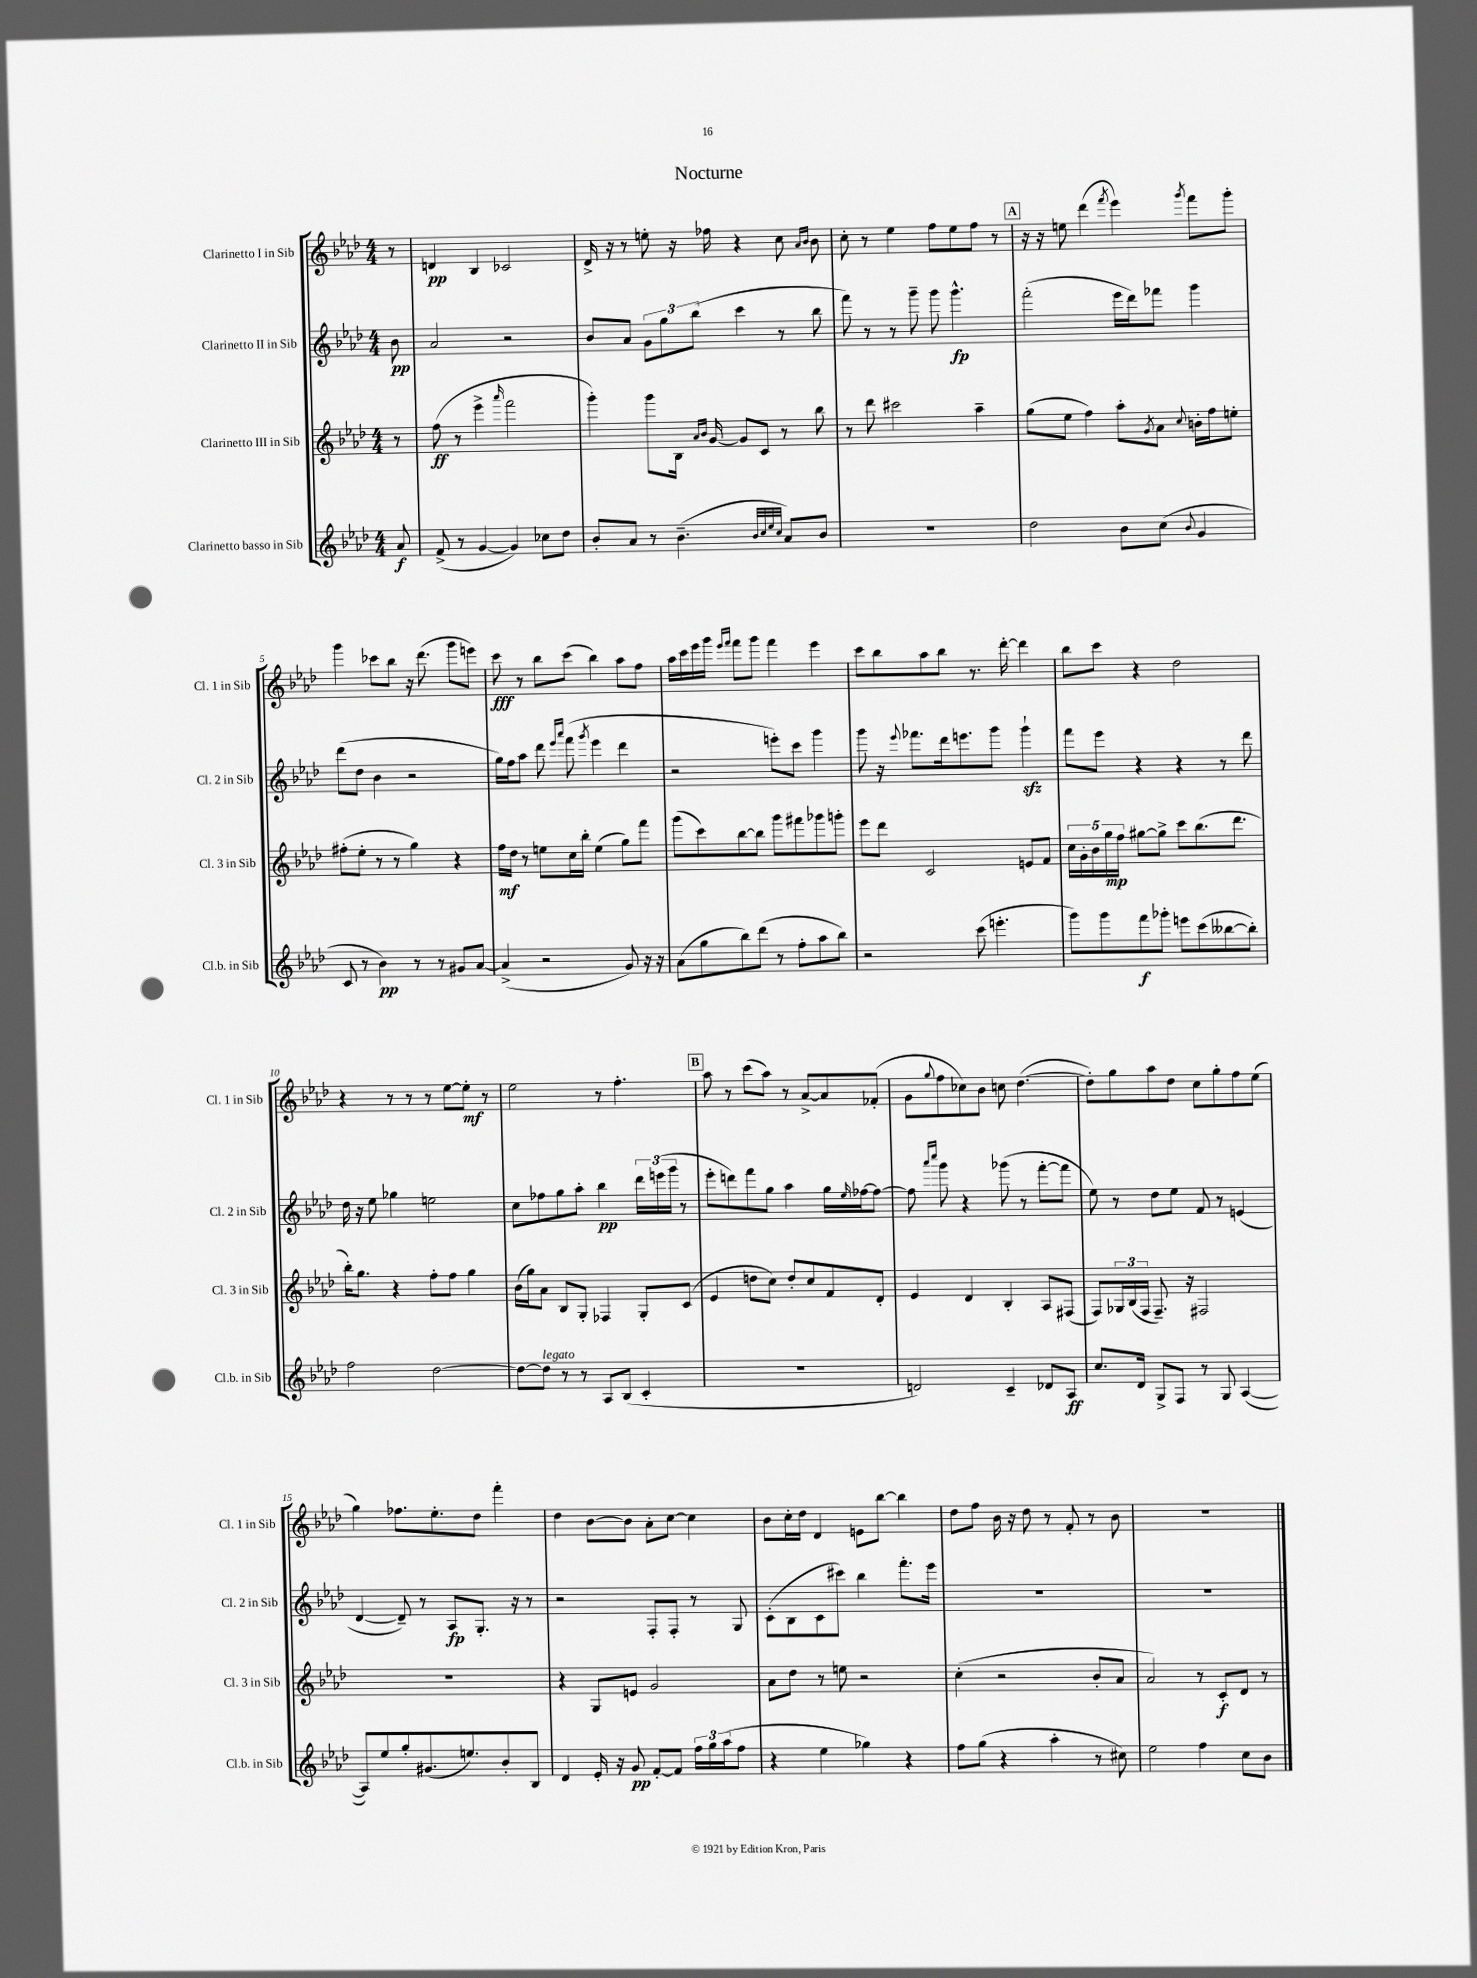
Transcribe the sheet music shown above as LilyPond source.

\header { title = "Nocturne" }
<<
\new StaffGroup <<
\new Staff = "s0" \with { instrumentName = "Clarinetto I in Sib" shortInstrumentName = "Cl. 1 in Sib" } {
    \clef treble \key aes \major \numericTimeSignature \time 4/4 \partial 8
    r8 |
    d'4\pp bes4 ces'2 |
    des'16-> r16 r8 e''8-. r16 fes''16 r4 c''8 \grace { aes'16 bes'16 } bes'8 |
    c''8-. r8 ees''4 f''8 ees''8 f''8 r8 |
    \mark \markup { \box "A" } r16 r16 e''8 des'''4( \acciaccatura { f'''8 } ees'''4) \acciaccatura { g'''8 } f'''8 g'''8-. |
    g'''4 ces'''8 bes''8 r16 des'''8.( g'''8 e'''8) |
    c'''8\fff r8 bes''8 c'''8( bes''4) aes''8 f''8 |
    aes''16 c'''16 ees'''16 g'''16 \grace { ees'''16 f'''16 } f'''8 g'''8 f'''4 ees'''4 |
    c'''8 bes''8 aes''8 bes''8 r8. des'''16~-. des'''4 |
    bes''8 c'''8 r4 des''2 |
    r4 r8 r8 r8 ees''8~ ees''8-.\mf r8 |
    ees''2 r8 f''4.-. |
    \mark \markup { \box "B" } aes''8 r8 c'''8( aes''8) r8 aes'8~-> aes'8 fes'8-.( |
    g'8 \appoggiatura { g''8 } f''8 ces''8) bes'8 c''8 des''4.~( |
    des''8-.) g''8 aes''8 des''8 c''8 g''8-. f''8 ees''8( |
    g''4) fes''8. ees''8.-. des''8 f'''4-. |
    des''4 bes'8~ bes'8 aes'8-. c''8~ c''4 |
    bes'8 c''16-. des''16 des'4 e'8 bes''8~ bes''4 |
    des''8 f''8 bes'16 r16 des''8 r8 f'8-. r8 bes'8 |
    R1 \bar "|." |
}
\new Staff = "s1" \with { instrumentName = "Clarinetto II in Sib" shortInstrumentName = "Cl. 2 in Sib" } {
    \clef treble \key aes \major \numericTimeSignature \time 4/4 \partial 8
    bes'8\pp |
    aes'2 r2 |
    bes'8 aes'8 \tuplet 3/2 { g'8 g''8 bes''8( } c'''4 r8 bes''8 |
    f'''8) r8 r8 g'''8-- g'''8 g'''4.-^\fp |
    \mark \markup { \box "A" } f'''2-.( ees'''16 des'''16) fes'''8 g'''4 |
    des'''8( des''8 bes'4 r2 |
    g''16) f''16 aes''8 des'''8 \grace { ees'''16 aes'''16 } f'''8( \acciaccatura { g'''8 } ees'''4 des'''4 |
    r2 e'''8-.) c'''8 g'''4 |
    g'''8 r16 \appoggiatura { ees'''8 } fes'''8. des'''16 e'''8. g'''8 g'''4-!\sfz |
    f'''8 ees'''8 r4 r4 r8 des'''8 |
    des''16 r16 ees''8 ges''4 e''2 |
    c''8 fes''8 g''8 aes''8-. bes''4\pp \tuplet 3/2 { des'''16 e'''16( g'''16 } r8 |
    \mark \markup { \box "B" } ees'''8-. d'''8) f'''8 g''8 aes''4 g''16 \grace { ees''16 } fes''16~ fes''8~ |
    fes''8 \grace { aes'''16 c''''16 } g'''8 r4 ges'''8( r8 f'''8~-. f'''8 |
    ees''8) r8 des''8 ees''8 f'8 r8 e'4( |
    des'4~ des'8--) r8 aes8\fp g8.-. r16 r8 |
    r2 f8-. f8-. r8 g8 |
    c'8-.( bes8 c'8 cis'''8) bes''4 f'''8.-. ees'''16 |
    R1 |
    R1 \bar "|." |
}
\new Staff = "s2" \with { instrumentName = "Clarinetto III in Sib" shortInstrumentName = "Cl. 3 in Sib" } {
    \clef treble \key aes \major \numericTimeSignature \time 4/4 \partial 8
    r8 |
    f''8\ff( r8 ees'''4-> \grace { aes'''16 } f'''2 |
    g'''4-.) g'''8 bes16 \grace { aes'16 bes'16 } g'16~ g'8 c'8 r8 bes''8 |
    r8 des'''8 cis'''2 aes''4-- |
    \mark \markup { \box "A" } g''8( ees''8 f''4) aes''8-. \acciaccatura { g'8 } aes'8 \appoggiatura { c''8 } b'16-. f''16 e''8-. |
    fis''8-.( ees''8-. r8 r8 g''4) r4 |
    f''16\mf des''16 r8 e''8 c''16 bes''16-. e''4( g''8) f'''8 |
    g'''8( c'''8) bes''8~ bes''8 g'''8 fis'''8 ges'''8 g'''8-. |
    ees'''8 des'''8 c'2 e'8 f'8 |
    \tuplet 5/4 { c''16 g'16-. bes'16 g''16\mp f''16 } gis''8~ gis''8-> c'''8 bes''8.( des'''8. |
    bes''16-.) g''8. r4 f''8-. f''8 g''4 |
    bes'16( g''16) aes'8 bes8 g8-. fes4 g8-. c'8( |
    \mark \markup { \box "B" } ees'4 d''8 c''8) d''8-. c''8 f'8 des'8-. |
    ees'4 des'4 bes4-. aes8 fis8( |
    f8) \tuplet 3/2 { ges16 bes16( f16 } f8.--) r16 fis2 |
    R1 |
    r4 g8 e'8 g'2 |
    aes'8 des''8 r8 e''8 r2 |
    c''4-.( r2 bes'8-. aes'8 |
    aes'2) r8 c'8-.\f des'8 r8 \bar "|." |
}
\new Staff = "s3" \with { instrumentName = "Clarinetto basso in Sib" shortInstrumentName = "Cl.b. in Sib" } {
    \clef treble \key aes \major \numericTimeSignature \time 4/4 \partial 8
    aes'8\f |
    f'8->( r8 g'4~ g'4) ces''8 des''8 |
    bes'8-. aes'8 r8 bes'4.--( \grace { bes'32 c''32 ees''32 c''32 } aes'8) bes'8 |
    R1 |
    \mark \markup { \box "A" } des''2 bes'8 c''8( \appoggiatura { bes'8 } g'4 |
    c'8 r8 bes'4\pp) r8 r8 gis'8 aes'8~ |
    aes'4->( r2 g'8) r16 r16 |
    aes'8( g''8 bes''8) des'''8( r8 f''8-. aes''8 bes''8) |
    r2 c'''8( e'''4.-. |
    g'''8) g'''8 f'''8\f ges'''8-. e'''8 c'''8( beses''8~ beses''8-.) |
    f''2 des''2~ |
    des''8~ des''8^\markup { \italic "legato" } r8 r8 aes8 bes8( c'4-. |
    \mark \markup { \box "B" } R1 |
    d'2) c'4-- des'8 aes8\ff |
    c''8. des'16 g8-> f8 r8 g8 aes4~( |
    aes8) ees''8 g''8-. gis'8.( e''8.) bes'8-. bes8 |
    des'4 ees'16-. r16 g'8\pp f'8~-. f'8 \tuplet 3/2 { f''16 g''16 aes''16( } f''8 |
    r4 ees''4 ges''4) r4 |
    f''8 g''8( r4 aes''4-. r8 cis''8) |
    ees''2 f''4 c''8 bes'8 \bar "|." |
}
>>
>>
